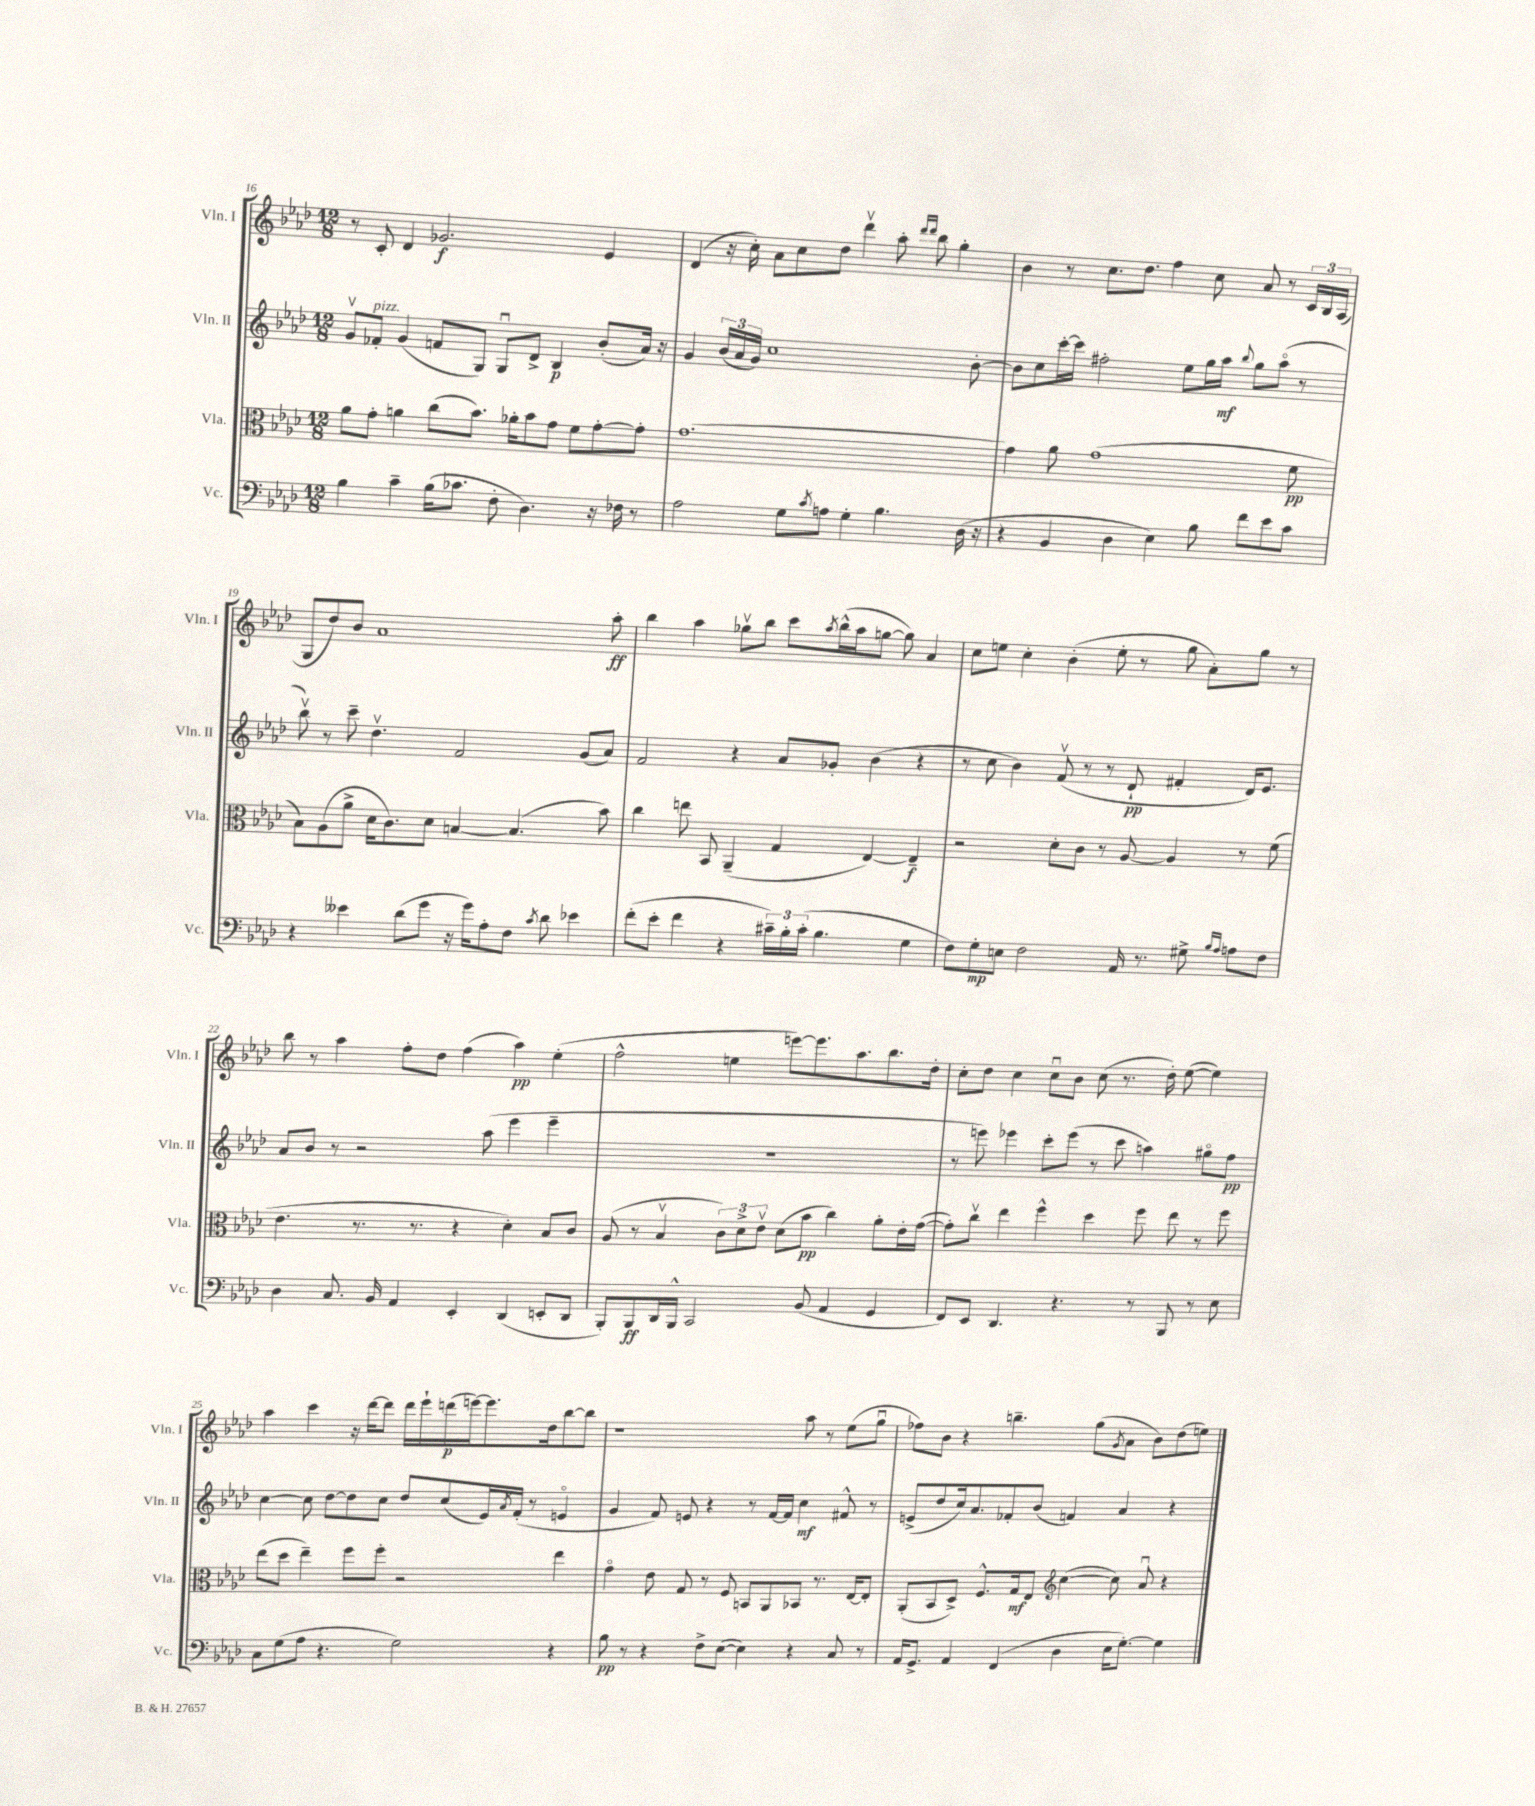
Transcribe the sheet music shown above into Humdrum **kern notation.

**kern	**kern	**kern	**kern
*staff4	*staff3	*staff2	*staff1
*clefF4	*clefC3	*clefG2	*clefG2
*k[b-e-a-d-]	*k[b-e-a-d-]	*k[b-e-a-d-]	*k[b-e-a-d-]
*M12/8	*M12/8	*M12/8	*M12/8
4B-	8a-	8gv	8r
.	8g'	8f-'	8c'
4c~	4a	(4g	4d-
(16B-	(8cc	8f	2.g-
8.c-	.	.	.
.	8.b-)	8G)	.
8F'	.	8Gu	.
.	16a-'	.	.
4.D-)	8b-	8d-^	.
.	8g	4B-	.
.	8f	.	.
16r	[8g'	(8b-'	4e-
16F-	.	.	.
8r	8g']	16a-)	.
.	.	16r	.
=	=	=	=
2A-	[1.g	4g	(4d-
.	.	(24b-	16r
.	.	24a-	.
.	.	.	16cc')
.	.	24g)	.
.	.	1cc	8a-
8G	.	.	8cc
8qc	.	.	.
8A	.	.	8dd-
4G'	.	.	4ddd-v
4.B-	.	.	8aa-'
.	.	.	16qqddd-
.	.	.	16qqddd-
.	.	.	8bb-
.	.	.	4gg'
(16D-	.	[8b-'	.
16r	.	.	.
=	=	=	=
4r	4g]	8b-]	4b-
.	.	8cc	.
4BB-	8a-	[16ccc'	8r
.	.	16ccc]	.
.	(1g	2ff#'	8.cc
4D-	.	.	.
.	.	.	8.dd-
4E-)	.	.	4ff
.	.	8ee-	.
8B-	.	16gg	8cc
.	.	16aa-	.
.	.	8qqbb-	.
8f	.	8gg	8a-
8e-	.	(8aa-o	8r
8c	8f	8r	24c
.	.	.	24B-
.	.	.	(24A-
=	=	=	=
4r	8B-)	8bb-v)	8G
.	(8A-	8r	8dd-)
4e--	8a-^	8ccc~	8b-
.	16d-	4.dd-v	1a-
.	8.c)	.	.
(8d-	.	.	.
8g	8d-	.	.
16r	[4B	2f	.
16g)	.	.	.
8A-'	.	.	.
8F	(4.B]	.	.
8qc	.	.	.
8d-	.	.	.
4e-	.	(8g	.
.	8b-)	8a-)	8aa-'
=	=	=	=
(8f'	4cc	2f	4bb-
8e-'	.	.	.
4f	8ee	.	4aa-
.	8BB-	.	.
4r	(4AA-~	4r	8gg-v
.	.	.	8bb-
24c#~)	4G	8a-	8ccc
24B-'	.	.	.
(24c#'	.	.	.
.	.	.	8qaa-
4.B-	.	8g-'	(16bb-^^
.	.	.	16aa-
.	[4E-)	(4b-	[8gg
.	.	.	8gg])
4G	4E-~]	4r	4a-
=	=	=	=
8F)	2r	8r	8cc
8G'	.	8cc	8ee
8E	.	4b-)	4cc'
2F	.	.	.
.	8d-'	(8fv	(4b-'
.	8c	8r	.
.	8r	8r	8ee'
16AA-	[8A-	8d-`	8r
8.r	.	.	.
.	4A-]	4f#'	8gg
8G#^	.	.	8a-')
16qqB-	.	.	.
16qqA-	.	.	.
8A	8r	16d-)	8gg
.	.	8.e-	.
8F	(8f	.	8r
=	=	=	=
4D-	4.e-	8a-	8bb-
.	.	8b-	8r
8.C	.	8r	4aa-
.	8.r	2r	.
16BB-	.	.	.
4AA-	.	.	8ff'
.	8.r	.	.
.	.	.	8dd-
4EE-'	4r	.	(4ff
.	.	(8aa-	.
(4DD-	4d-')	4eee-	4aa-)
8EE'	8B-	4eee-~	(4ee-'
8DD-	8c	.	.
=	=	=	=
8BBB-')	(8A-	1.r	2ff^^
8BBB-	8r	.	.
16DD-	4B-v	.	.
16BBB-^^	.	.	.
2CC	.	.	.
.	12c)	.	4ee
.	12d-^	.	.
.	12e-v	.	.
.	(8d-	.	[8eee)
(8BB-	8b-	.	8.eee]
4AA-	4cc)	.	.
.	.	.	8.aa-
4GG	8a-'	.	8.bb-
.	16e-'	.	.
.	([16g	.	16dd-'
=	=	=	=
8FF)	8g'])	8r	8cc'
8EE-	8ccv	8eee)	8dd-
4.DD-	4ee-	4eee-	4cc
.	4ff^^	8ccc'	8ccu
4.r	.	(8eee-	8b-
.	4dd-	8r	(8cc
.	.	8ccc	8.r
8r	8ff	4aa)	.
.	.	.	16dd-')
8BBB-	8ee-	.	([8ee-
8r	8r	8gg#o	4ee-])
8E-	8ff	8ff	.
=	=	=	=
8C	(8ee-	[4cc	4aa-
(8G	8dd-	.	.
8A-	4ee-~)	8cc]	4ccc
4.r	.	[8dd-	.
.	8ff	8dd-]	16r
.	.	.	[16ddd-
.	8ff'	8cc	8ddd-]
2G)	2r	8dd-	16ddd-
.	.	.	16eee-`
.	.	(8cc	(16ddd
.	.	.	[16eee)
.	.	16e-)	8.eee]
.	.	8qa-	.
.	.	(16f'	.
.	.	8r	.
.	.	.	16dd-
4r	4ee-	4eo	[8bb-
.	.	.	8bb-]
=	=	=	=
8B-	4go	4g	1r
8r	.	.	.
4r	8e-	8f)	.
.	8G	8e	.
8F^	8r	4r	.
([8E-	8F	.	.
4E-])	8BB	8r	.
.	8AA-	[16f	.
.	.	16f]	.
4r	8BB-	4cc	8aa-
.	8.r	.	8r
8C	.	8f#^^	(8ee-
.	[16E-	.	.
8r	8E-']	8r	8ggu
=	=	=	=
16AA-	(8AA-'	(8e^	8ff-)
8.GG^	.	.	.
.	8BB-	8dd-	8b-
4AA-	8D-^)	16cc)	4r
.	.	8.a-	.
.	8.F^^	.	.
(4FF	.	8f-'	4.bb~
.	16G	.	.
.	8E-	(8b-	.
*	*clefG2	*	*
4D-	([4cc	4f)	.
.	.	.	(8gg
.	.	.	8qg
16E-	8cc])	4a-	8a-
[8.G')	.	.	.
.	8a-u	.	8b-)
4G]	4r	4r	(8dd-
.	.	.	8ee)
==	==	==	==
*-	*-	*-	*-
